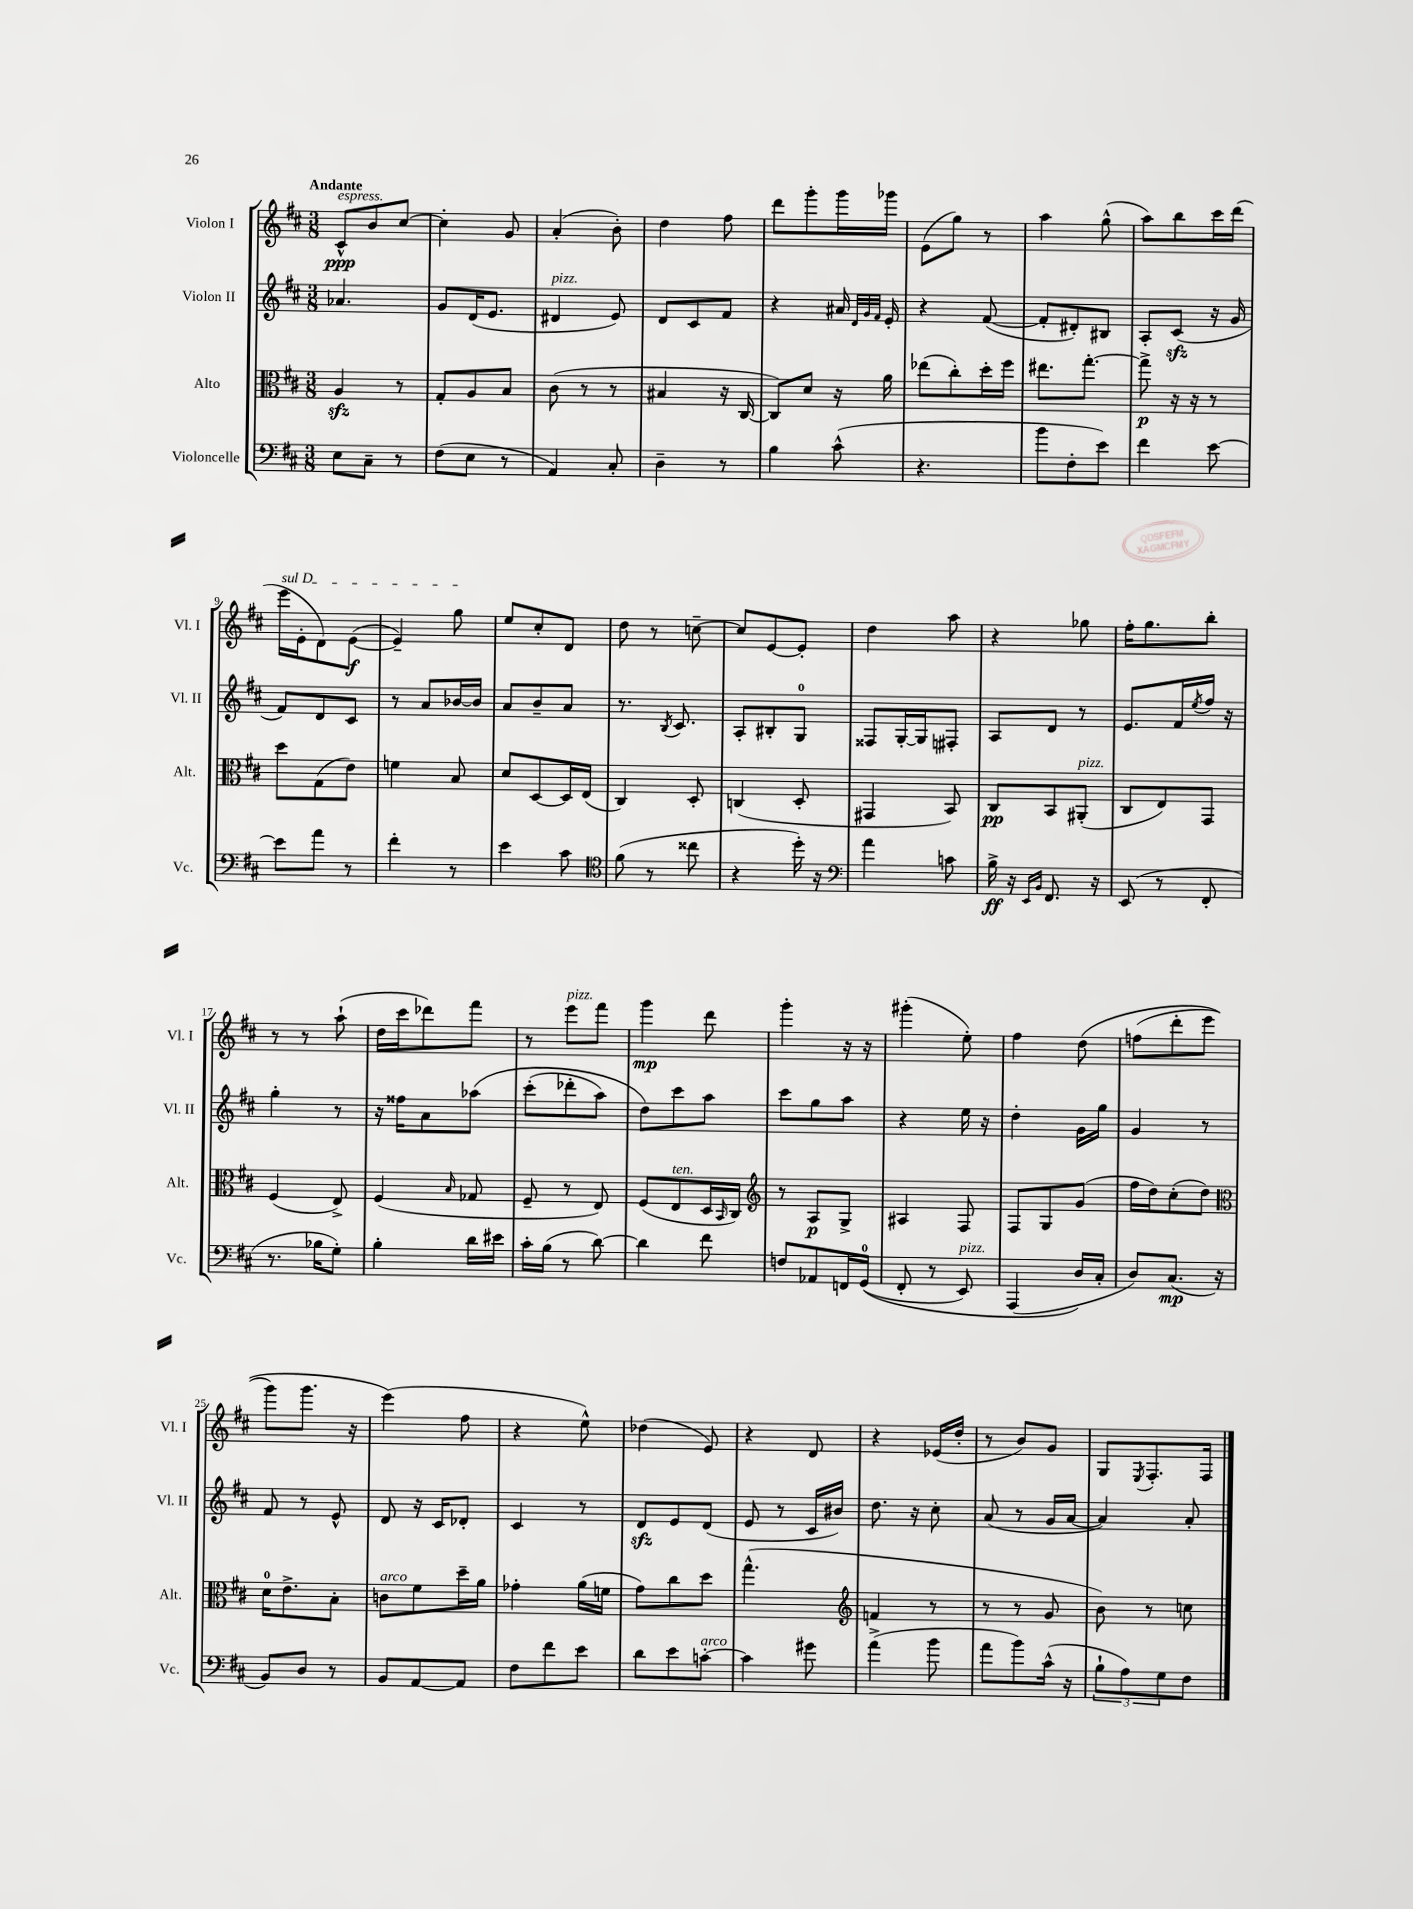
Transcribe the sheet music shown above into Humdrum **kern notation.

**kern	**dynam	**kern	**dynam	**kern	**kern	**dynam
*part4	*part4	*part3	*part3	*part2	*part1	*part1
*staff4	*staff4	*staff3	*staff3	*staff2	*staff1	*staff1
*I"Violoncelle	*	*I"Alto	*	*I"Violon II	*I"Violon I	*
*I'Vc.	*	*I'Alt.	*	*I'Vl. II	*I'Vl. I	*
*clefF4	*	*clefC3	*	*clefG2	*clefG2	*
*k[f#c#]	*	*k[f#c#]	*	*k[f#c#]	*k[f#c#]	*
*M3/8	*	*M3/8	*	*M3/8	*M3/8	*
=1	=1	=1	=1	=1	=1	=1
!	!	!	!	!	!LO:TX:a:B:t=Andante	!
!	!	!	!	!	!LO:TX:a:i:t=espress.	!
8E\L	.	4Azz/	.	4.a-X/	8c#^^/L	ppp
8C#~\J	.	.	.	.	8b/	.
8r	.	8r	.	.	[8cc#/J	.
=2	=2	=2	=2	=2	=2	=2
(8F#\L	.	8G'/L	.	8g/L	4cc#'\]	.
8E\J	.	8A/	.	(16d/K	.	.
.	.	.	.	8.e/J	.	.
8r	.	8B/J	.	.	8g/	.
=3	=3	=3	=3	=3	=3	=3
!	!	!	!	!LO:TX:a:i:t=pizz.	!	!
4AA/)	.	(8c#\	.	4d#X/	(4a'/	.
.	.	8r	.	.	.	.
8C#'/	.	8r	.	8e/)	8b'\)	.
=4	=4	=4	=4	=4	=4	=4
4D~\	.	4B#X/	.	8d/L	4dd\	.
.	.	.	.	8c#/	.	.
8r	.	16r	.	8f#/J	8ff#\	.
.	.	[16C#/	.	.	.	.
=5	=5	=5	=5	=5	=5	=5
4B\	.	8C#/L])	.	4r	8ddd\L	.
.	.	8d/J	.	.	8ggg'\	.
(8c#^^\	.	16r	.	16a#X/	16ggg\L	.
.	.	.	.	32qqd/LLL	.	.
.	.	.	.	32qqg/	.	.
.	.	.	.	32qqf#/JJJ	.	.
.	.	16a\	.	16e'/	16ggg-X\JJ	.
=6	=6	=6	=6	=6	=6	=6
4.r	.	(8ee-X\L	.	4r	(8e\L	.
.	.	8cc#'\)	.	.	8gg\J)	.
.	.	16dd'\L	.	([8f#/	8r	.
.	.	16ff#\JJ	.	.	.	.
=7	=7	=7	=7	=7	=7	=7
8b\L	.	8.ee#X\L	.	8f#'/L]	4aa\	.
8F#'\	.	.	.	8d#X'/)	.	.
.	.	[8.gg'\J	.	.	.	.
8e\J)	.	.	.	8B#X/J	(8gg^^\	.
=8	=8	=8	=8	=8	=8	=8
4f#\	.	8gg^\]	p	8A'/L	8aa\L)	.
.	.	16r	.	(8c#zz/J	8bb\	.
.	.	16r	.	.	.	.
[8e\	.	8r	.	16r	16ccc#\L	.
.	.	.	.	16g/	(16ddd\JJ	.
!!LO:LB:g=z
=9	=9	=9	=9	=9	=9	=9
!	!	!	!	!	!LO:TX:a:i:t=sul D	!
8e\L]	.	8dd\L	.	8f#/L)	16eee\LL	.
.	.	.	.	.	16e'\J	.
8a\J	.	(8G\	.	8d/	8d\)	.
8r	.	8e\J)	.	8c#/J	([8e\J	f
=10	=10	=10	=10	=10	=10	=10
4f#'\	.	4fn\	.	8r	4e~/])	.
.	.	.	.	8a/L	.	.
8r	.	8B/	.	[16b-X/L	8gg\	.
.	.	.	.	16b-/JJ]	.	.
=11	=11	=11	=11	=11	=11	=11
4e\	.	8d/L	.	8a/L	8ee/L	.
.	.	[8D/	.	8b~/	8cc#'/	.
8c#\	.	16D/L]	.	8a/J	8d/J	.
.	.	(16E/JJ	.	.	.	.
=12	=12	=12	=12	=12	=12	=12
*clefC4	*	*	*	*	*	*
(8f#\	.	4C#/)	.	8.r	8dd\	.
8r	.	.	.	.	8r	.
.	.	.	.	8qB/	.	.
.	.	.	.	8.c#/	.	.
8cc##X\	.	8D'/	.	.	[8ccn~\	.
=13	=13	=13	=13	=13	=13	=13
4r	.	(4Cn/	.	8A'/L	8cc/L]	.
.	.	.	.	8B#X'/	[8e/	.
16dd'\)	.	8D'/	.	8G/J	8e'/J]	.
16r	.	.	.	.	.	.
=14	=14	=14	=14	=14	=14	=14
*clefF4	*	*	*	*	*	*
4a\	.	4GG#X/	.	8F##X/L	4dd\	.
.	.	.	.	[16G'/L	.	.
.	.	.	.	16G/J]	.	.
8cn\	.	8BB/)	.	8F#X'/J	8aa\	.
=15	=15	=15	=15	=15	=15	=15
16B^\	ff	8C#/L	pp	8A/L	4r	.
16r	.	.	.	.	.	.
16qqEE/LL	.	.	.	.	.	.
16qqBB/JJ	.	.	.	.	.	.
8.FF#/	.	8BB/	.	8d/J	.	.
!	!	!LO:TX:a:i:t=pizz.	!	!	!	!
.	.	(8AA#X'/J	.	8r	8gg-X\	.
16r	.	.	.	.	.	.
=16	=16	=16	=16	=16	=16	=16
(8EE/	.	8C#/L	.	8.e/L	16ff#'\KL	.
.	.	.	.	.	8.gg\	.
8r	.	8E/)	.	.	.	.
.	.	.	.	16f#/L	.	.
.	.	.	.	8qee/	.	.
8FF#'/	.	8GG/J	.	16ff#/JJ	8bb'\J	.
.	.	.	.	16r	.	.
!!LO:LB:g=z
=17	=17	=17	=17	=17	=17	=17
8.r	.	(4F#/	.	4gg'\	8r	.
.	.	.	.	.	8r	.
16B-X\KL	.	.	.	.	.	.
8G'\J)	.	8E^/)	.	8r	(8aa`\	.
=18	=18	=18	=18	=18	=18	=18
4B'\	.	(4F#/	.	16r	16dd\LL	.
.	.	.	.	16ff##X\KL	16ccc#\J	.
.	.	.	.	8a\	8ddd-X\)	.
.	.	16qqB/	.	.	.	.
16d\LL	.	8G-X/	.	(8aa-X\J	8fff#\J	.
16e#X\JJ	.	.	.	.	.	.
=19	=19	=19	=19	=19	=19	=19
16c#'\LL	.	8F#~/	.	(8ccc#'\L	8r	.
(16B\JJ	.	.	.	.	.	.
!	!	!	!	!	!LO:TX:a:i:t=pizz.	!
8r	.	8r	.	8ddd-X'\	8eee\L	.
[8d\)	.	8E/)	.	8aa\J)	8fff#\J	.
=20	=20	=20	=20	=20	=20	=20
4d\]	.	(8F#/L	.	8dd\L)	4ggg\	mp
!	!	!LO:TX:a:i:t=ten.	!	!	!	!
.	.	8E/	.	8ccc#\	.	.
8f#\	.	16D/L	.	8aa\J	8ddd\	.
.	.	16qqBB/	.	.	.	.
.	.	16C#/JJ)	.	.	.	.
=21	=21	=21	=21	=21	=21	=21
*	*	*clefG2	*	*	*	*
8Fn/L	.	8r	.	8ccc#\L	4ggg'\	.
8AA-X/	.	8A/L	p	8gg\	.	.
16FFn/L	.	8G^/J	.	8aa\J	16r	.
((16GG/JJ	.	.	.	.	16r	.
=22	=22	=22	=22	=22	=22	=22
8FF#'/	.	4A#X/	.	4r	(4ggg#X'\	.
8r	.	.	.	.	.	.
!LO:TX:a:i:t=pizz.	!	!	!	!	!	!
8EE/)	.	8F#/	.	16ee\	8ee'\)	.
.	.	.	.	16r	.	.
=23	=23	=23	=23	=23	=23	=23
(4AAA/	.	8F#/L	.	4dd'\	4ff#\	.
.	.	8G/	.	.	.	.
16D/LL)	.	(8g/J	.	16g\LL	(8dd\	.
16C#'/JJ	.	.	.	16gg\JJ	.	.
=24	=24	=24	=24	=24	=24	=24
8D/L)	.	16ff#\LL	.	4g/	(8ffn\L	.
.	.	16dd\J)	.	.	.	.
(8.C#/J	mp	(8cc#'\	.	.	8ddd'\	.
.	.	8dd\J)	.	8r	8eee\J	.
16r	.	.	.	.	.	.
!!LO:LB:g=z
=25	=25	=25	=25	=25	=25	=25
*	*	*clefC3	*	*	*	*
8BB/L)	.	16d\KL	.	8f#/	8ggg\L)	.
.	.	8.e^\	.	.	.	.
8D/J	.	.	.	8r	8.ggg\J	.
8r	.	8B'\J	.	8e^^/	.	.
.	.	.	.	.	16r	.
=26	=26	=26	=26	=26	=26	=26
!	!	!LO:TX:a:i:t=arco	!	!	!	!
8BB/L	.	8cn\L	.	8d/	(4eee\)	.
[8AA/	.	8f#\	.	16r	.	.
.	.	.	.	16c#/KL	.	.
8AA/J]	.	16dd~\L	.	8d-X'/J	8ff#\	.
.	.	16a\JJ	.	.	.	.
=27	=27	=27	=27	=27	=27	=27
8F#\L	.	4g-X'\	.	4c#/	4r	.
8f#\	.	.	.	.	.	.
8e\J	.	(16a\LL	.	8r	8ee^^\)	.
.	.	16fn\JJ	.	.	.	.
=28	=28	=28	=28	=28	=28	=28
8d\L	.	8g\L)	.	8dzz/L	(4dd-X\	.
8e\	.	8cc#\	.	8e/	.	.
!LO:TX:a:i:t=arco	!	!	!	!	!	!
[8cn'\J	.	8dd\J	.	(8d/J	8e/)	.
=29	=29	=29	=29	=29	=29	=29
4c\]	.	(4.gg^^\	.	8e/	4r	.
.	.	.	.	8r	.	.
8g#X\	.	.	.	16c#/LL	8d/	.
.	.	.	.	16b#X/JJ)	.	.
=30	=30	=30	=30	=30	=30	=30
*	*	*clefG2	*	*	*	*
(4a^\	.	4fn/	.	8.dd\	4r	.
.	.	.	.	16r	.	.
8b\	.	8r	.	8cc#'\	(16e-X/LL	.
.	.	.	.	.	16dd'/JJ	.
=31	=31	=31	=31	=31	=31	=31
8a\L	.	8r	.	(8a/	8r	.
8b\)	.	8r	.	8r	8b/L)	.
(16c#^^\Jk	.	8g/	.	16g/LL	8g/J	.
16r	.	.	.	[16a/JJ	.	.
=32	=32	=32	=32	=32	=32	=32
12B`\L	.	8b\)	.	4a/])	8G/L	.
12A\)	.	.	.	.	.	.
.	.	.	.	.	8qE/	.
.	.	8r	.	.	8.F#'/	.
12G\	.	.	.	.	.	.
8F#\J	.	8ccn\	.	8a'/	.	.
.	.	.	.	.	16F#/Jk	.
==	==	==	==	==	==	==
*-	*-	*-	*-	*-	*-	*-
